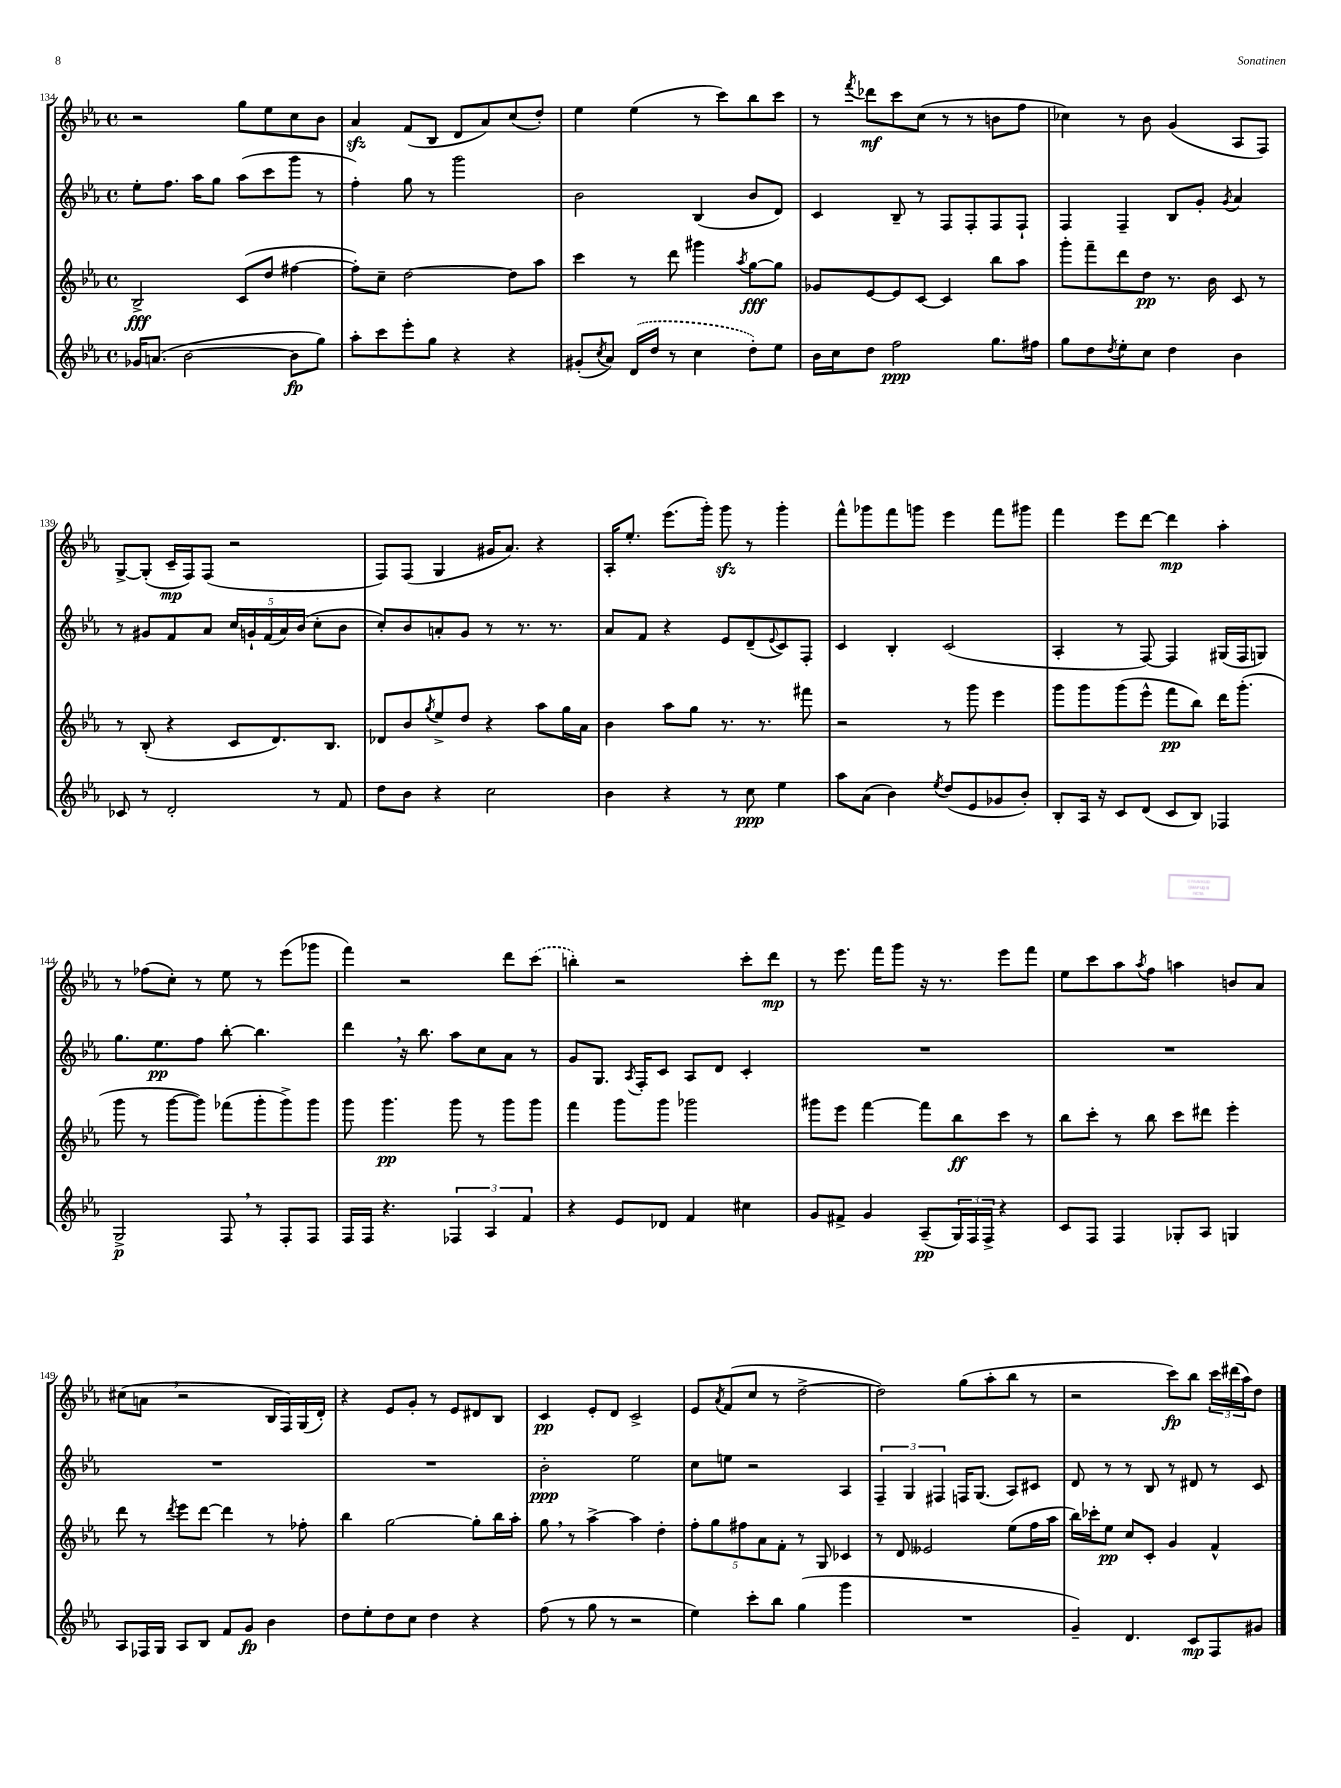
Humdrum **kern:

**kern	**dynam	**kern	**dynam	**kern	**dynam	**kern	**dynam
*part4	*part4	*part3	*part3	*part2	*part2	*part1	*part1
*staff4	*staff4	*staff3	*staff3	*staff2	*staff2	*staff1	*staff1
*clefG2	*	*clefG2	*	*clefG2	*	*clefG2	*
*k[b-e-a-]	*	*k[b-e-a-]	*	*k[b-e-a-]	*	*k[b-e-a-]	*
*M4/4	*	*M4/4	*	*M4/4	*	*M4/4	*
*met(c)	*	*met(c)	*	*met(c)	*	*met(c)	*
=134	=134	=134	=134	=134	=134	=134	=134
16g-X/KL	.	2B-^/	fff	8ee-'\L	.	2r	.
(8.an/J	.	.	.	.	.	.	.
.	.	.	.	8.ff\J	.	.	.
[2b-\	.	.	.	.	.	.	.
.	.	.	.	16aa-\KL	.	.	.
.	.	.	.	8gg\J	.	.	.
.	.	(8c/L	.	(8aa-\L	.	8gg\L	.
.	.	8dd/J	.	8ccc\	.	8ee-\	.
8b-\L]	fp	[4ff#X\	.	8ggg\J	.	8cc\	.
8gg\J)	.	.	.	8r	.	8b-\J	.
=135	=135	=135	=135	=135	=135	=135	=135
8aa-'\L	.	8ff#'\L])	.	4ff'\)	.	4a-zz/	.
8ccc\	.	8cc~\J	.	.	.	.	.
8eee-'\	.	[2dd\	.	8gg\	.	(8f/L	.
8gg\J	.	.	.	8r	.	8B-/J	.
4r	.	.	.	2ggg\	.	8d/L	.
.	.	.	.	.	.	8a-/)	.
4r	.	8dd\L]	.	.	.	(8cc/	.
.	.	8aa-\J	.	.	.	8dd'/J)	.
=136	=136	=136	=136	=136	=136	=136	=136
(8g#X'/L	.	4ccc\	.	2b-\	.	4ee-\	.
8qcc/	.	.	.	.	.	.	.
8a-/J)	.	.	.	.	.	.	.
(16d/LL	.	8r	.	.	.	(4ee-\	.
16dd/JJ	.	.	.	.	.	.	.
8r	.	8ddd\	.	.	.	.	.
4cc\	.	4ggg#X\	.	(4B-/	.	8r	.
.	.	.	.	.	.	8ccc\L)	.
.	.	8qaa-/	.	.	.	.	.
8dd'\L)	.	[8gg\L	fff	8b-/L	.	8bb-\	.
8ee-\J	.	8gg\J]	.	8d/J)	.	8ccc\J	.
=137	=137	=137	=137	=137	=137	=137	=137
16b-\LL	.	8g-X/L	.	4c/	.	8r	.
16cc\J	.	.	.	.	.	.	.
.	.	.	.	.	.	8qfff/	.
8dd\J	.	[8e-/	.	.	.	8ddd-X\L	mf
2ff\	ppp	8e-/]	.	8B-~/	.	8ccc\	.
.	.	[8c/J	.	8r	.	(8cc\J	.
.	.	4c/]	.	8F/L	.	8r	.
.	.	.	.	8F'/	.	8r	.
8.gg\L	.	8bb-\L	.	8F/	.	8bn\L	.
.	.	8aa-\J	.	8F`/J	.	8ff\J	.
16ff#X\Jk	.	.	.	.	.	.	.
=138	=138	=138	=138	=138	=138	=138	=138
8gg\L	.	8ggg'\L	.	4F/	.	4cc-X\)	.
8dd\	.	8fff~\	.	.	.	.	.
8qdd/	.	.	.	.	.	.	.
8ee-'\	.	8ddd\	.	4F~/	.	8r	.
8cc\J	.	8dd\J	pp	.	.	8b-\	.
4dd\	.	8.r	.	8B-/L	.	(4g/	.
.	.	.	.	8g'/J	.	.	.
.	.	16b-\	.	.	.	.	.
.	.	.	.	8qg/	.	.	.
4b-\	.	8c/	.	4a-/	.	8A-/L	.
.	.	8r	.	.	.	8F/J)	.
!!LO:LB:g=z
=139	=139	=139	=139	=139	=139	=139	=139
8c-X/	.	8r	.	8r	.	[8G^/L	.
8r	.	(8B-'/	.	8g#X/L	.	(8G'/J]	.
2d'/	.	4r	.	8f/	.	16c~/LL	mp
.	.	.	.	.	.	16F/J)	.
.	.	.	.	8a-/J	.	(8F/J	.
.	.	8c/L	.	20cc/LL	.	2r	.
.	.	.	.	20gn`/	.	.	.
.	.	.	.	(20f/	.	.	.
.	.	8.d/)	.	.	.	.	.
.	.	.	.	20a-/)	.	.	.
.	.	.	.	(20b-/JJ	.	.	.
8r	.	.	.	8cc'\L	.	.	.
.	.	8.B-/J	.	.	.	.	.
8f/	.	.	.	8b-\J	.	.	.
=140	=140	=140	=140	=140	=140	=140	=140
8dd\L	.	8d-X/L	.	8cc'/L)	.	8F/L)	.
8b-\J	.	8b-/	.	8b-/	.	(8F/J	.
.	.	8qgg/	.	.	.	.	.
4r	.	8ee-^/	.	8an'/	.	4G/	.
.	.	8dd/J	.	8g/J	.	.	.
2cc\	.	4r	.	8r	.	16g#X/KL	.
.	.	.	.	.	.	8.a-/J)	.
.	.	.	.	8.r	.	.	.
.	.	8aa-\L	.	.	.	4r	.
.	.	.	.	8.r	.	.	.
.	.	16gg\L	.	.	.	.	.
.	.	16a-\JJ	.	.	.	.	.
=141	=141	=141	=141	=141	=141	=141	=141
4b-\	.	4b-\	.	8a-/L	.	16A-'/KL	.
.	.	.	.	.	.	8.ee-'/J	.
.	.	.	.	8f/J	.	.	.
4r	.	8aa-\L	.	4r	.	(8.eee-\L	.
.	.	8gg\J	.	.	.	.	.
.	.	.	.	.	.	16ggg'\Jk)	.
8r	.	8.r	.	8e-/L	.	8gggzz\	.
8cc\	ppp	.	.	(8d~/	.	8r	.
.	.	8.r	.	.	.	.	.
.	.	.	.	8qqe-/	.	.	.
4ee-\	.	.	.	8c/)	.	4ggg'\	.
.	.	8fff#X\	.	8F'/J	.	.	.
=142	=142	=142	=142	=142	=142	=142	=142
8aa-\L	.	2r	.	4c/	.	8fff^^\L	.
(8a-\J	.	.	.	.	.	8ggg-X\	.
4b-\)	.	.	.	4B-'/	.	8fff\	.
.	.	.	.	.	.	8gggn\J	.
8qee-/	.	.	.	.	.	.	.
(8dd/L	.	8r	.	(2c/	.	4eee-\	.
8e-/	.	8ggg\	.	.	.	.	.
8g-X/	.	4eee-\	.	.	.	8fff\L	.
8b-'/J)	.	.	.	.	.	8ggg#X\J	.
=143	=143	=143	=143	=143	=143	=143	=143
8B-'/L	.	8ggg\L	.	4A-'/	.	4fff\	.
16A-/Jk	.	8ggg\	.	.	.	.	.
16r	.	.	.	.	.	.	.
8c/L	.	(8ggg\	.	8r	.	8eee-\L	.
(8d/J	.	8eee-^^\J	.	[8F/)	.	[8ddd\J	.
8c/L	.	8fff\L	pp	4F/]	.	4ddd\]	mp
8B-/J)	.	8bb-\J)	.	.	.	.	.
4F-X/	.	16ddd\KL	.	(16G#X/LL	.	4aa-'\	.
.	.	(8.ggg'\J	.	16F/J	.	.	.
.	.	.	.	8Gn/J)	.	.	.
!!LO:LB:g=z
=144	=144	=144	=144	=144	=144	=144	=144
2G^/	p	8ggg\	.	8.gg\L	.	8r	.
.	.	8r	.	.	.	(8ff-X\L	.
.	.	.	.	8.ee-\	pp	.	.
.	.	[8ggg\L	.	.	.	8cc'\J)	.
.	.	8ggg\J])	.	8ff\J	.	8r	.
8F,/	.	(8fff-X\L	.	[8bb-'\	.	8ee-\	.
8r	.	8ggg'\	.	4.bb-\]	.	8r	.
8F'/L	.	8ggg^\)	.	.	.	(8eee-\L	.
8F/J	.	8ggg\J	.	.	.	8ggg-X\J	.
=145	=145	=145	=145	=145	=145	=145	=145
16F/LL	.	8ggg\	.	4ddd,\	.	4fff\)	.
16F/JJ	.	.	.	.	.	.	.
4.r	.	4.ggg\	pp	.	.	.	.
.	.	.	.	16r	.	2r	.
.	.	.	.	8.bb-\	.	.	.
6F-X/	.	8ggg\	.	8aa-\L	.	.	.
.	.	8r	.	8cc\	.	.	.
6A-/	.	.	.	.	.	.	.
.	.	8ggg\L	.	8a-\J	.	8ddd\L	.
6f/	.	.	.	.	.	.	.
.	.	8ggg\J	.	8r	.	(8ccc\J	.
=146	=146	=146	=146	=146	=146	=146	=146
4r	.	4fff\	.	8g/L	.	4bbn'\)	.
.	.	.	.	8.G/J	.	.	.
8e-/L	.	8ggg\L	.	.	.	2r	.
.	.	.	.	8qA-/	.	.	.
.	.	.	.	16F'/KL	.	.	.
8d-X/J	.	8ggg\J	.	8c/J	.	.	.
4f/	.	2ggg-X\	.	8A-/L	.	.	.
.	.	.	.	8d/J	.	.	.
4cc#X\	.	.	.	4c'/	.	8ccc'\L	.
.	.	.	.	.	.	8ddd\J	mp
=147	=147	=147	=147	=147	=147	=147	=147
8g/L	.	8ggg#X\L	.	1r	.	8r	.
8f#X^/J	.	8eee-\J	.	.	.	8.eee-\	.
4g/	.	[4fff\	.	.	.	.	.
.	.	.	.	.	.	16fff\KL	.
.	.	.	.	.	.	8ggg\J	.
(8A-~/L	pp	8fff\L]	.	.	.	16r	.
.	.	.	.	.	.	8.r	.
24G/L)	.	8bb-\	ff	.	.	.	.
24F/	.	.	.	.	.	.	.
24F^/JJ	.	.	.	.	.	.	.
4r	.	8ccc\J	.	.	.	8eee-\L	.
.	.	8r	.	.	.	8fff\J	.
=148	=148	=148	=148	=148	=148	=148	=148
8c/L	.	8bb-\L	.	1r	.	8ee-\L	.
8F/J	.	8ccc'\J	.	.	.	8ccc\	.
4F/	.	8r	.	.	.	8aa-\	.
.	.	.	.	.	.	8qaa-/	.
.	.	8bb-\	.	.	.	8ff\J	.
8G-X'/L	.	8ccc\L	.	.	.	4aan\	.
8A-/J	.	8ddd#X\J	.	.	.	.	.
4Gn/	.	4eee-'\	.	.	.	8bn/L	.
.	.	.	.	.	.	8a-/J	.
!!LO:LB:g=z
=149	=149	=149	=149	=149	=149	=149	=149
8A-/L	.	8ddd\	.	1r	.	(8cc#X\L	.
16F-X/L	.	8r	.	.	.	8an,\J	.
16G/JJ	.	.	.	.	.	.	.
.	.	8qddd/	.	.	.	.	.
8A-/L	.	8eee-\L	.	.	.	2r	.
8B-/J	.	[8ddd\J	.	.	.	.	.
8f/L	.	4ddd\]	.	.	.	.	.
8g/J	fp	.	.	.	.	.	.
4b-\	.	8r	.	.	.	16B-/LL	.
.	.	.	.	.	.	16F/)	.
.	.	8ff-X'\	.	.	.	(16G/	.
.	.	.	.	.	.	16d'/JJ)	.
=150	=150	=150	=150	=150	=150	=150	=150
8dd\L	.	4bb-\	.	1r	.	4r	.
8ee-'\	.	.	.	.	.	.	.
8dd\	.	[2gg\	.	.	.	8e-/L	.
8cc\J	.	.	.	.	.	8g'/J	.
4dd\	.	.	.	.	.	8r	.
.	.	.	.	.	.	8e-/L	.
4r	.	8gg'\L]	.	.	.	8d#X/	.
.	.	16bb-\L	.	.	.	8B-/J	.
.	.	16aa-'\JJ	.	.	.	.	.
=151	=151	=151	=151	=151	=151	=151	=151
(8ff\	.	8gg,\	.	2b-'\	ppp	4c/	pp
8r	.	8r	.	.	.	.	.
8gg\	.	[4aa-^\	.	.	.	8e-'/L	.
8r	.	.	.	.	.	8d/J	.
2r	.	4aa-\]	.	2ee-\	.	2c^/	.
.	.	4dd'\	.	.	.	.	.
=152	=152	=152	=152	=152	=152	=152	=152
4ee-\)	.	10ff'\L	.	8cc\L	.	8e-/L	.
.	.	10gg\	.	.	.	.	.
.	.	.	.	.	.	8qa-/	.
.	.	.	.	8een\J	.	(8f/	.
.	.	10ff#X\	.	.	.	.	.
8ccc'\L	.	.	.	2r	.	8cc/J	.
.	.	10a-\	.	.	.	.	.
8bb-\J	.	.	.	.	.	8r	.
.	.	10f'\J	.	.	.	.	.
(4gg\	.	8r	.	.	.	[2dd^\	.
.	.	8G/	.	.	.	.	.
4ggg\	.	4c-X/	.	4A-/	.	.	.
=153	=153	=153	=153	=153	=153	=153	=153
1r	.	8r	.	6F~/	.	2dd\])	.
.	.	8d/	.	.	.	.	.
.	.	.	.	6G/	.	.	.
.	.	2e--X/	.	.	.	.	.
.	.	.	.	6F#X/	.	.	.
.	.	.	.	16Fn/KL	.	(8gg\L	.
.	.	.	.	(8.G/J	.	.	.
.	.	.	.	.	.	8aa-'\	.
.	.	(8ee-\L	.	8A-/L)	.	8bb-\J	.
.	.	16ff\L	.	8c#X/J	.	8r	.
.	.	16aa-\JJ	.	.	.	.	.
=154	=154	=154	=154	=154	=154	=154	=154
4g~/)	.	16bb-\LL)	.	8d/	.	2r	.
.	.	16ccc-X'\J	.	.	.	.	.
.	.	8ee-\J	pp	8r	.	.	.
4.d/	.	8cc/L	.	8r	.	.	.
.	.	8c'/J	.	8B-/	.	.	.
.	.	4g/	.	8r	.	8ccc\L)	fp
8c/L	mp	.	.	8d#X/	.	8bb-\J	.
8F/	.	4f^^/	.	8r	.	24ccc\LL	.
.	.	.	.	.	.	(24ddd#X\	.
.	.	.	.	.	.	24aa-\J)	.
8g#X/J	.	.	.	8c/	.	8dd\J	.
==	==	==	==	==	==	==	==
*-	*-	*-	*-	*-	*-	*-	*-
